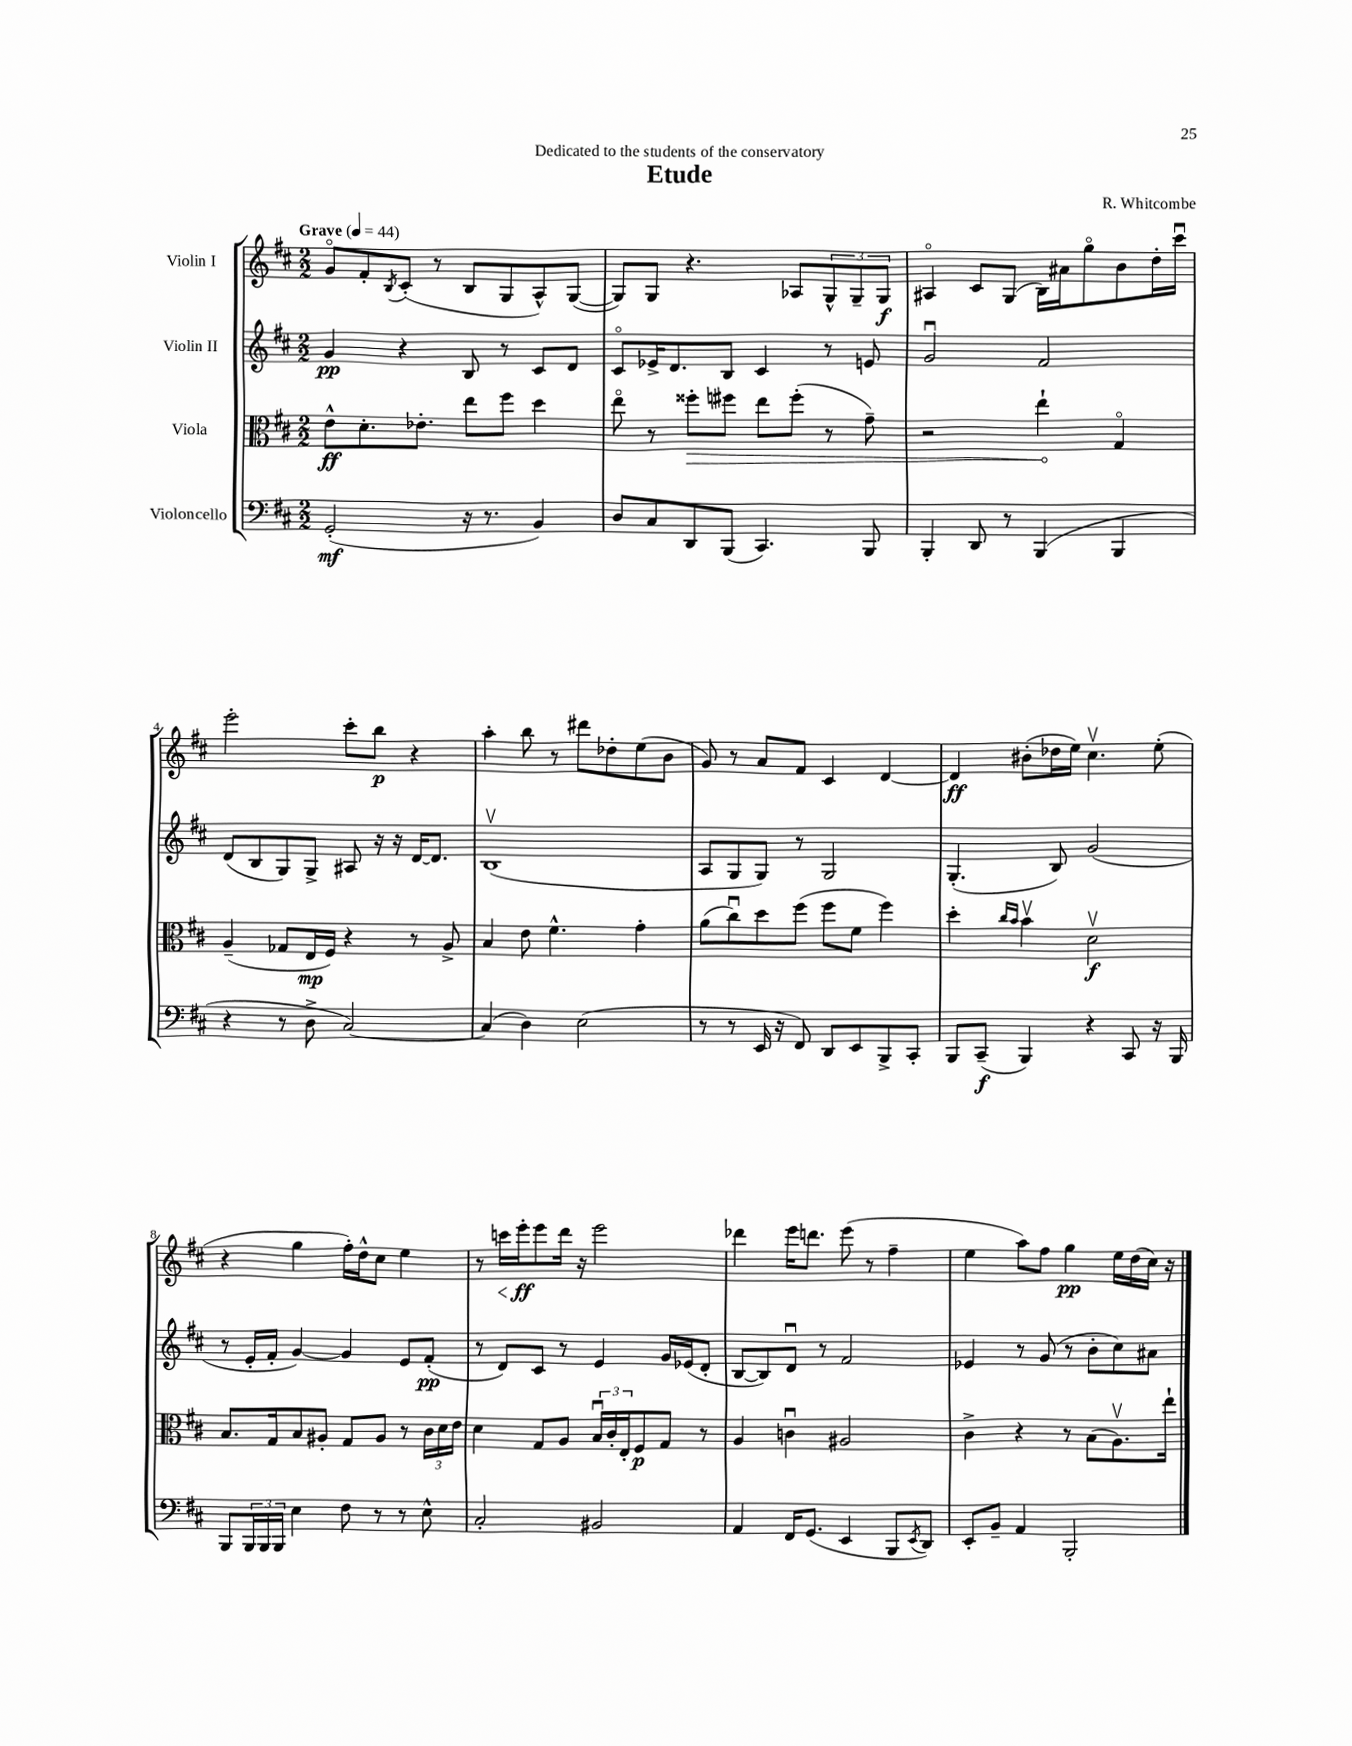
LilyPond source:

\header { title = "Etude" composer = "R. Whitcombe" dedication = "Dedicated to the students of the conservatory" }
<<
\new StaffGroup <<
\new Staff = "s0" \with { instrumentName = "Violin I" } {
    \clef treble \key d \major \numericTimeSignature \time 2/2 \tempo "Grave" 4 = 44
    g'8\flageolet fis'8-. \acciaccatura { b8 } cis'8-.( r8 b8 g8 a8-^) g8~( |
    g8) g8 r4. aes8 \tuplet 3/2 { g8-^ g8-- g8\f } |
    ais4\flageolet cis'8 g8( b16) ais'16 g''8\flageolet b'8 d''16-. cis'''16\downbow |
    e'''2-. cis'''8-. b''8\p r4 |
    a''4-. b''8 r8 dis'''8 des''8-. e''8( b'8 |
    g'8) r8 a'8 fis'8 cis'4 d'4~ |
    d'4\ff bis'8-.( des''16 e''16) cis''4.\upbow e''8-.( |
    r4 g''4 fis''16-.) d''16-^ cis''8 e''4 |
    r8 c'''16\< e'''16-.\ff\! e'''8 d'''16 r16 e'''2 |
    des'''4 e'''16 d'''8. e'''8( r8 fis''4-- |
    e''4 a''8) fis''8 g''4\pp e''16 d''16( cis''16) r16 \bar "|." |
}
\new Staff = "s1" \with { instrumentName = "Violin II" } {
    \clef treble \key d \major \numericTimeSignature \time 2/2
    g'4\pp r4 b8 r8 cis'8 d'8 |
    cis'8\flageolet ees'16-> d'8. b8 cis'4 r8 e'8 |
    g'2\downbow fis'2 |
    d'8( b8 g8) g8-> ais8 r16 r16 d'16~ d'8. |
    b1\upbow( |
    a8 g8 g8) r8 g2 |
    g4.-.( b8) g'2( |
    r8 e'16-. fis'16-. g'4~) g'4 e'8 fis'8-.\pp( |
    r8 d'8) cis'8 r8 e'4 g'16 ees'16( d'8-. |
    b8~ b8) d'8\downbow r8 fis'2 |
    ees'4 r8 g'8( r8 b'8-. cis''8) ais'8 \bar "|." |
}
\new Staff = "s2" \with { instrumentName = "Viola" } {
    \clef alto \key d \major \numericTimeSignature \time 2/2
    e'8-^\ff d'8.-. ees'8.-. e''8 fis''8 d''4 |
    e''8\flageolet r8 \once \override Hairpin.circled-tip = ##t fisis''8-.\> fis''8 e''8 fis''8-.( r8 g'8--) |
    r2 e''4-!\! g4\flageolet |
    a4--( ges8 e16\mp fis16) r4 r8 a8-> |
    b4 e'8 fis'4.-^ g'4-. |
    a'8( cis''8\downbow) d''8 fis''8( fis''8 fis'8 fis''4) |
    d''4-. \grace { cis''16 b'16 } b'4\upbow d'2\upbow\f |
    b8. g16 b8 ais8-. g8 ais8 r8 \tuplet 3/2 { cis'16 d'16 e'16 } |
    d'4 g8 a8 \tuplet 3/2 { b16\downbow cis'16-. e16-. } fis8\p g8 r8 |
    a4 c'4\downbow ais2 |
    cis'4-> r4 r8 b8( a8.\upbow) e''16-! \bar "|." |
}
\new Staff = "s3" \with { instrumentName = "Violoncello" } {
    \clef bass \key d \major \numericTimeSignature \time 2/2
    g,2-.\mf( r16 r8. b,4) |
    d8 cis8 d,8 b,,8( cis,4.) b,,8 |
    b,,4-. d,8 r8 b,,4( b,,4 |
    r4 r8 d8-> cis2~) |
    cis4( d4) e2( |
    r8 r8 e,16 r16 fis,8) d,8 e,8 b,,8-> cis,8-. |
    b,,8 cis,8--\f( b,,4) r4 cis,8 r16 b,,16 |
    b,,8 \tuplet 3/2 { b,,16 b,,16 b,,16 } e4 fis8 r8 r8 e8-^ |
    cis2-. bis,2 |
    a,4 fis,16 g,8.( e,4 b,,8 \acciaccatura { e,8 } d,8) |
    e,8-. b,8-- a,4 b,,2-. \bar "|." |
}
>>
>>
